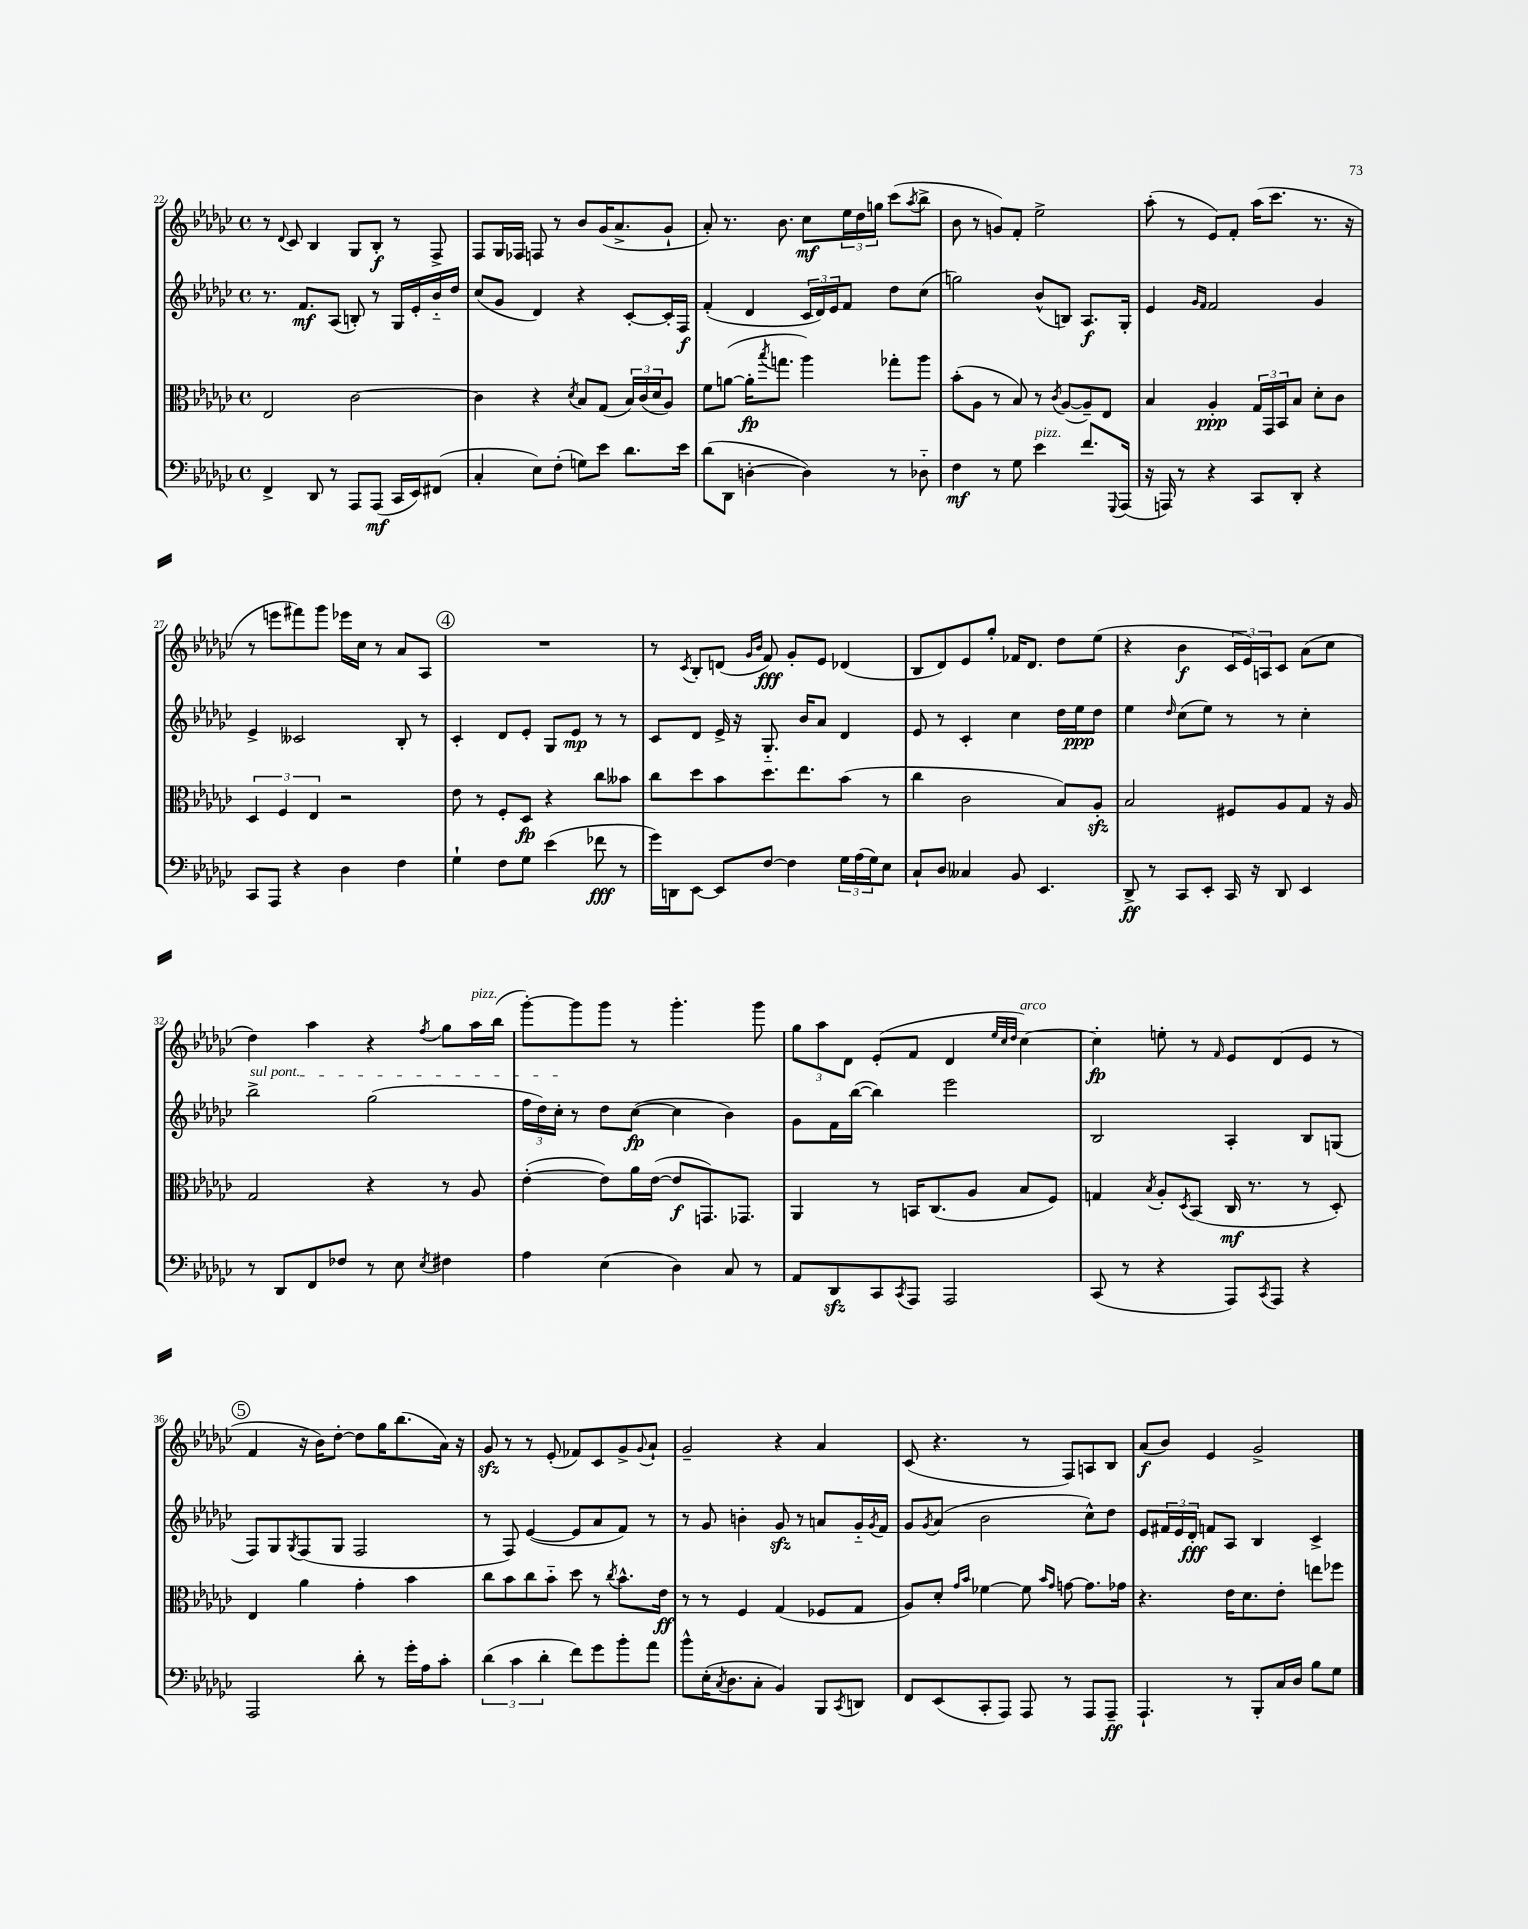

**kern	**kern	**kern	**kern
*staff4	*staff3	*staff2	*staff1
*clefF4	*clefC3	*clefG2	*clefG2
*k[b-e-a-d-g-c-]	*k[b-e-a-d-g-c-]	*k[b-e-a-d-g-c-]	*k[b-e-a-d-g-c-]
*M4/4	*M4/4	*M4/4	*M4/4
*met(c)	*met(c)	*met(c)	*met(c)
4FF^	2E-	8.r	8r
.	.	.	8qqd-
.	.	.	8c-
.	.	8.f	.
8DD-	.	.	4B-
8r	.	(8A-	.
8AAA-	[2c-	8B')	8G-
(8AAA-	.	8r	8B-'
16CC-	.	16G-	8r
16EE-)	.	16e-'	.
(8FF#	.	16b-'~	8F^
.	.	16dd-	.
=	=	=	=
4C-'	4c-]	(8cc-	8F
.	.	8g-	16G-
.	.	.	16F-
8E-)	4r	4d-)	8F
(8F'	.	.	8r
.	8qd-	.	.
8G)	8B-	4r	8b-
8e-	(8G-	.	(16g-
.	.	.	8.a-^
8.d-	24B-)	[8c-'	.
.	(24c-	.	.
.	24d-	.	.
.	8A-)	16c-']	8g-`
16e-	.	16F	.
=	=	=	=
(8d-	8f	(4f'	8a-')
8DD-	([8a	.	8.r
[4D'	16a']	4d-	.
.	8qbb-	.	.
.	8.gg	.	8.b-
4D])	4aa-)	24c-	8cc-
.	.	24d-)	.
.	.	24e-	.
.	.	8f	24ee-
.	.	.	24dd-
.	.	.	24gg
8r	8gg-'	8dd-	(8ccc-
.	.	.	8qaa-
8D-'~	8aa-	(8cc-	8bb-^
=	=	=	=
4F	(8b-'	2gg)	8b-
.	8A-	.	8r
8r	8r	.	8g)
8G-	8B-)	.	8f'
4e-	8r	(8b-^^	2ee-^
.	8qc-	.	.
.	([8A-	8B)	.
8.f	8A-~])	8.A-	.
.	8E-	.	.
8qqGGG-	.	.	.
(16AAA-	.	16G-'	.
=	=	=	=
16r	4B-	4e-	(8aa-'
16AAA)	.	.	.
8r	.	.	8r
.	.	16qqg-	.
.	.	16qqf	.
4r	4A-'	2f	8e-)
.	.	.	8f'
8CC-	24G-	.	(16aa-
.	24GG-	.	.
.	.	.	8.ccc-
.	24BB-	.	.
8DD-'	8B-	.	.
4r	8d-'	4g-	8.r
.	8c-	.	.
.	.	.	16r
=	=	=	=
8CC-	6D-	4e-^	8r
8AAA-	.	.	8eee
.	6F	.	.
4r	.	2c--	8fff#)
.	6E-	.	.
.	.	.	8ggg-
4D-	2r	.	16eee-
.	.	.	16cc-
.	.	.	8r
4F	.	8B-'	8a-
.	.	8r	8A-
=	=	=	=
4G-`	8e-	4c-'	1r
.	8r	.	.
8F	8F'	8d-	.
8G-	8D-	8e-'	.
(4e-	4r	8G-	.
.	.	8e-	.
8f-	8cc-	8r	.
8r	8b--	8r	.
=	=	=	=
16g-)	8cc-	8c-	8r
16DD	.	.	.
.	.	.	8qc-
[8EE-	8dd-	8d-	8B-'
8EE-]	8b-	16e-^	(8d
.	.	16r	.
.	.	.	16qqg-
.	.	.	16qqb-
[8F	8.dd-	8.G-'~	8f)
4F]	.	.	8g-'
.	8.ee-	16b-	.
.	.	8a-	8e-
24G-	(8b-	4d-	(4d-
(24A-	.	.	.
24G-)	.	.	.
8E-	8r	.	.
=	=	=	=
8C-`	4cc-	8e-	8B-
8D-	.	8r	8d-)
4C--	2c-	4c-'	8e-
.	.	.	8gg-'
8BB-	.	4cc-	16f-
.	.	.	8.d-
4.EE-	.	.	.
.	8B-)	16dd-	8dd-
.	.	16ee-	.
.	8A-'	8dd-	(8ee-
=	=	=	=
8DD-^	2B-	4ee-	4r
8r	.	.	.
.	.	16qqdd-	.
8CC-	.	(8cc-	4b-
8EE-'	.	8ee-)	.
16CC-	8F#	8r	24c-
.	.	.	24e-)
16r	.	.	.
.	.	.	24A
8DD-	8A-	8r	8c-
4EE-	8G-	4cc-'	(8a-
.	16r	.	8cc-
.	16A-	.	.
=	=	=	=
8r	2G-	2bb-^	4dd-)
8DD-	.	.	.
8FF	.	.	4aa-
8F-	.	.	.
8r	4r	(2gg-	4r
8E-	.	.	.
8qE-	.	.	8qff
4F#	8r	.	8gg-
.	8A-	.	16aa-
.	.	.	(16bb-
=	=	=	=
4A-	([4e-'	24ff	[8ggg-')
.	.	24dd-)	.
.	.	24cc-'	.
.	.	8r	8ggg-]
(4E-	8e-])	8dd-	8ggg-
.	16a-	([8cc-	8r
.	([16e-	.	.
4D-)	8e-]	4cc-]	4.ggg-'
.	8.GG)	.	.
8C-	.	4b-)	.
.	8.GG-	.	.
8r	.	.	8ggg-
=	=	=	=
8AA-	4AA-	8g-	12gg-
.	.	.	12aa-
8DD-	.	16f	.
.	.	.	12d-
.	.	([16bb-	.
8CC-	8r	4bb-])	(8e-'
8qCC-	.	.	.
8AAA-	16BB	.	8f
.	(8.C-	.	.
2AAA-	.	2eee-	4d-
.	8A-	.	.
.	.	.	32qqee-
.	.	.	32qqcc-
.	.	.	32qqdd-
.	8B-	.	[4cc-)
.	8F)	.	.
=	=	=	=
(8CC-	4G	2B-	4cc-']
8r	.	.	.
.	8qB-	.	.
4r	8A-'	.	8ee'
.	8qD-	.	.
.	(8BB-	.	8r
.	.	.	16qqf
8AAA-)	16C-	4A-'	8e-
.	8.r	.	.
8qCC-	.	.	.
8AAA-	.	.	(8d-
4r	8r	8B-	8e-
.	8D-')	(8G	8r
=	=	=	=
2AAA-	4E-	8F)	4f
.	.	8G-	.
.	.	8qG-	.
.	4a-	(8F	16r
.	.	.	16b-)
.	.	8G-	[8dd-'
8d-'	4g-'	2F	8dd-]
8r	.	.	16gg-
.	.	.	(8.bb-
16g-'	4b-	.	.
16A-	.	.	.
8c-'	.	.	16a-)
.	.	.	16r
=	=	=	=
(6d-	8cc-	8r	8g-
.	8b-	8F)	8r
6c-	.	.	.
.	8cc-	([4e-	8r
6d-'	.	.	.
.	8b-'~	.	(8e-'
8f)	8dd-	8e-]	8f-)
8g-	8r	8a-	8c-
.	8qcc-	.	.
8b-'	8.b-^^	8f)	8g-^
.	.	.	8qqg-
8a-	.	8r	8a-`
.	16e-	.	.
=	=	=	=
8b-^^	8r	8r	2g-~
(16E-'	8r	8g-	.
8qC-	.	.	.
8.D-	.	.	.
.	4F	4b'	.
8C-'	.	.	.
4BB-)	(4G-	8g-	4r
.	.	8r	.
8BBB-	8F-	8a	4a-
8qCC-	.	.	.
8DD	8G-	16g-'~	.
.	.	8qg-	.
.	.	16f	.
=	=	=	=
8FF	8A-)	8g-	(8c-
.	.	8qg-	.
(8EE-	8d-'	(8a-	4.r
.	16qqg-	.	.
.	16qqb-	.	.
8CC-'	[4f-	2b-	.
8AAA-)	.	.	.
8AAA-	8f-]	.	8r
.	16qqb-	.	.
.	16qqg-	.	.
8r	[8g	.	8F)
8AAA-	8.g]	8cc-^^)	8A
8AAA-~	.	8dd-	8B-
.	16g-	.	.
=	=	=	=
4.AAA-`	4.r	8e-	(8a-
.	.	24f#	8b-)
.	.	24e-	.
.	.	24d-'	.
.	.	8f	4e-
8r	16e-	8A-	.
.	8.d-	.	.
8BBB-'	.	4B-	2g-^
16C-	8e-'	.	.
16D-	.	.	.
8B-	8ee	4c-^	.
8G-	8ff-	.	.
==	==	==	==
*-	*-	*-	*-
